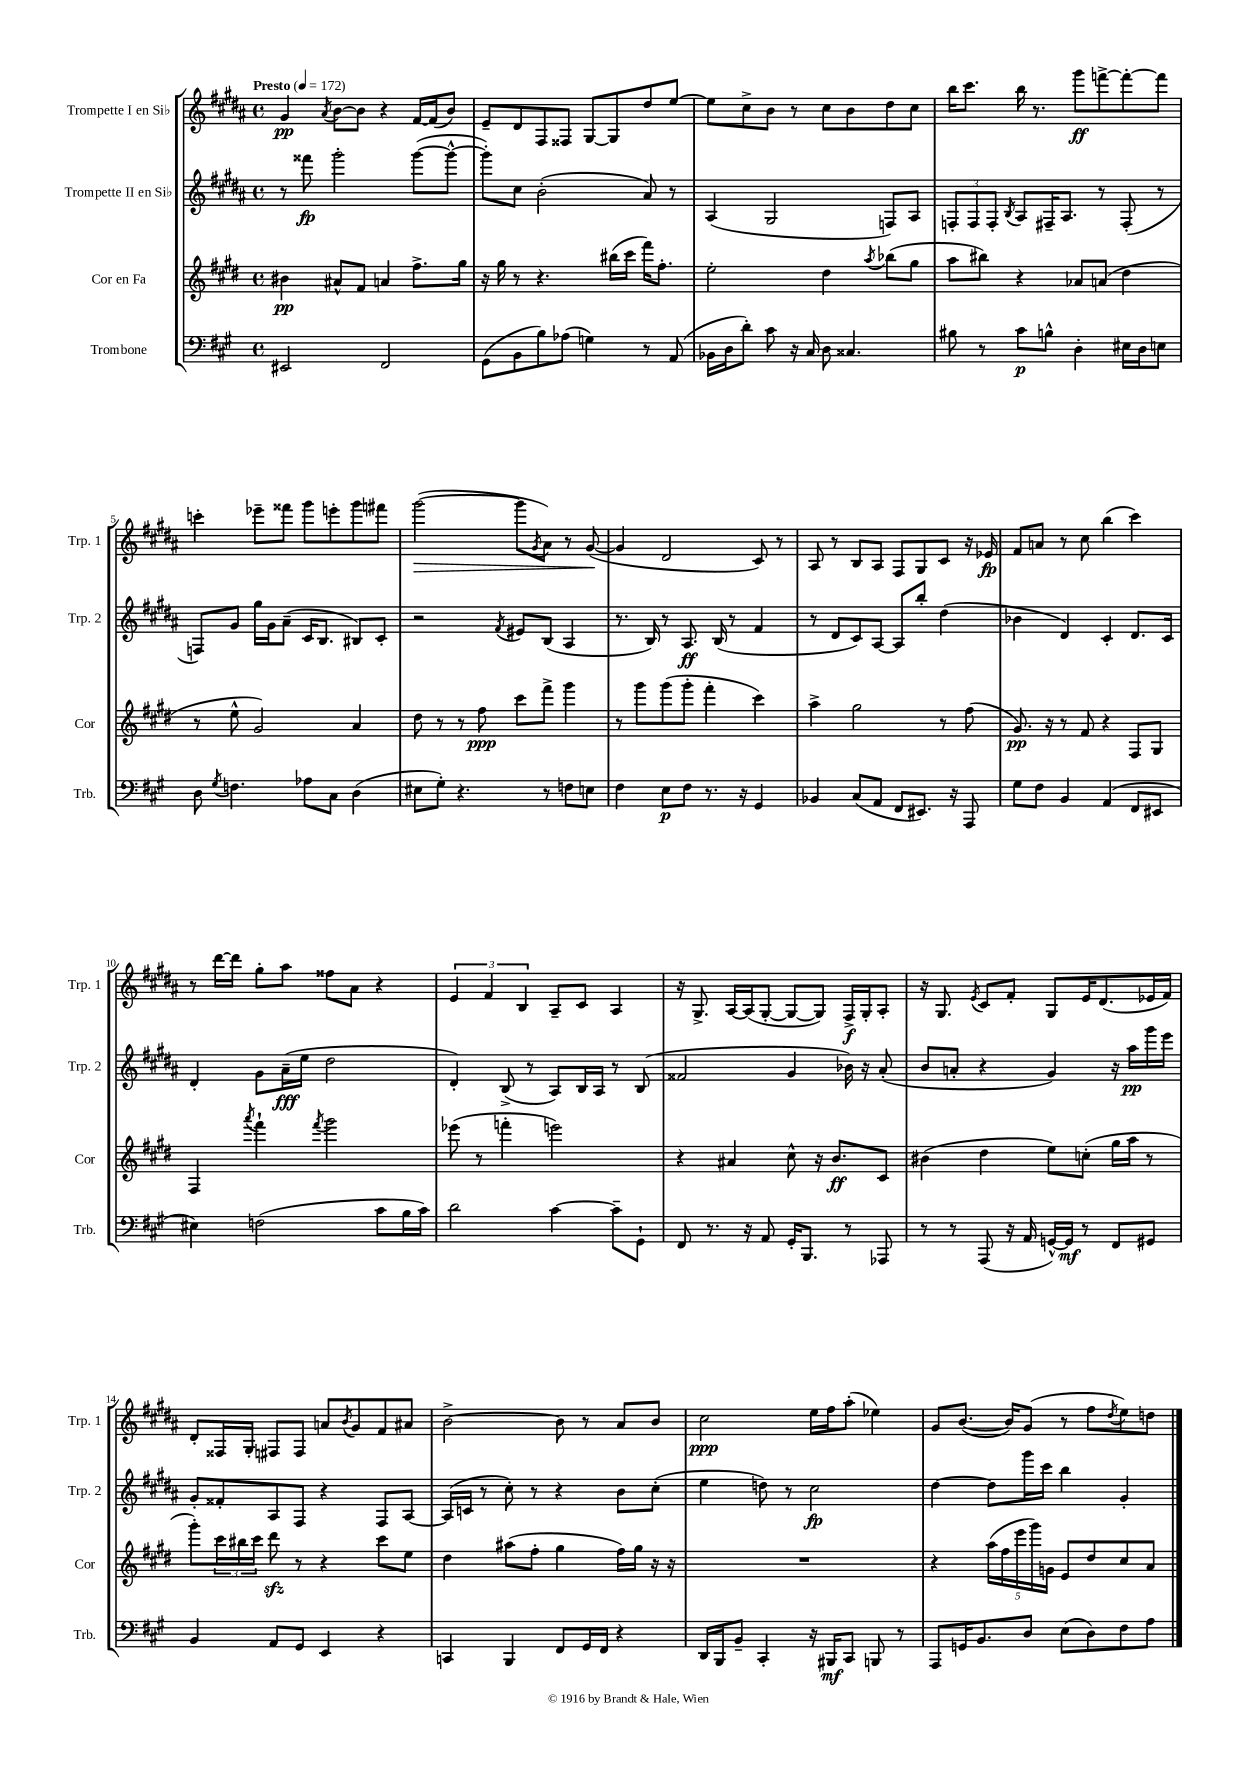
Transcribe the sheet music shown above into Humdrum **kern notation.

**kern	**kern	**kern	**kern
*staff4	*staff3	*staff2	*staff1
*clefF4	*clefG2	*clefG2	*clefG2
*k[f#c#g#]	*k[f#c#g#d#]	*k[f#c#g#d#a#]	*k[f#c#g#d#a#]
*M4/4	*M4/4	*M4/4	*M4/4
*met(c)	*met(c)	*met(c)	*met(c)
*MM172	*MM172	*MM172	*MM172
2EE#/	4b#\	8r	4g#/
.	.	8fff##\	.
.	.	.	8qa#/
.	8a#^^/L	2ggg#'\	[8b\L
.	8f#/J	.	8b\]J
2FF#/	4a/	.	4r
.	8.ff#^\L	([8ggg#\L	[16f#/LL
.	.	.	(16f#/]J
.	.	8ggg#^^\_J	8b/J)
.	16gg#\Jk	.	.
=	=	=	=
(8GG#\L	16r	8ggg#'\]L)	8e~/L
.	16gg#\	.	.
8BB\	8r	8cc#\J	8d#/
8B\)	4.r	(2b'\	8F#/
(8A-\J	.	.	8F##/J
4G\)	.	.	[8G#/L
.	(16bb#\LL	.	8G#/]
.	16ccc#\JJ	.	.
8r	16fff#\LK)	8a#/)	8dd#/
.	8.ff#'\J	.	.
(8AA/	.	8r	[8ee/J
=	=	=	=
16BB-\LL	2ee'\	(4A#/	8ee\]L
16D\J	.	.	.
8d'\J)	.	.	8cc#^\
8c#\	.	2G#/	8b\J
16r	.	.	8r
16C#/	.	.	.
8D\	4dd#\	.	8cc#\L
4.C##/	.	.	8b\
.	8qaa/	.	.
.	(8bb-\L	8F/L)	8dd#\
.	8gg#\J	8A#/J	8cc#\J
=	=	=	=
8B#\	8aa\L	12F'/L	16bb\LK
.	.	.	8.ccc#\J
.	.	12F/	.
8r	8bb#\J)	.	.
.	.	12F'/J	.
.	.	8qB/	.
8c#\L	4r	8A#/L	16bb\
.	.	.	8.r
8B^^\J	.	16F#~/K	.
.	.	8.A#/J	.
4D'\	8a-/L	.	8ggg#\L
.	(8a/J	8r	[8fff^\
16E#\LL	4dd#\	(8F#'/	8fff'\_
16D\J	.	.	.
8E\J	.	8r	8fff\]J
=	=	=	=
8D\	8r	8F/L)	4ccc'\
8qG#/	.	.	.
4.F\	8ee^^\	8g#/J	.
.	2g#/)	16gg#\LL	8eee-~\L
.	.	16g#\J	.
.	.	(8a#~\J	8fff##\J
8A-\L	.	16c#/LK	8ggg#\L
.	.	8.B/J	.
8C#\J	.	.	8eee'\
(4D\	4a/	8B#/L)	8ggg#\
.	.	8c#'/J	8fff#\J
=	=	=	=
8E#\L	8dd#\	2r	([2ggg#\
8G#'\J)	8r	.	.
4.r	8r	.	.
.	8ff#\	.	.
.	.	8qf#/	.
.	8ccc#\L	8e#/L	8ggg#\]L
.	.	.	8qg#/
8r	8fff#^\J	(8B/J	8a#\J)
8F\L	4ggg#\	4A#/	8r
8E\J	.	.	([8g#/
=	=	=	=
4F#\	8r	8.r	4g#/]
.	8ggg#\L	.	.
.	.	16B/)	.
8E\L	(8ggg#\	8r	2d#/
8F#\J	8ggg#'\J	8.A#/	.
8.r	4fff#'\	.	.
.	.	(16B/	.
.	.	8r	.
16r	.	.	.
4GG#/	4ccc#\)	4f#/	8c#/)
.	.	.	8r
=	=	=	=
4BB-/	4aa^\	8r	8A#/
.	.	8d#/L	8r
(8C#/L	2gg#\	8c#/)	8B/L
8AA/J	.	[8A#/J	8A#/J
8FF#/L	.	8A#/]L	8F#/L
8.EE#/J)	.	8bb'/J	8G#/
.	8r	(4dd#\	8c#/J
16r	.	.	.
8AAA/	(8ff#\	.	16r
.	.	.	16e-/
=	=	=	=
8G#\L	8.g#/)	4b-\	8f#/L
8F#\J	.	.	8a/J
.	16r	.	.
4BB/	8r	4d#/)	8r
.	8f#/	.	8cc#\
(4AA/	4r	4c#'/	(4bb\
8FF#/L	8F#/L	8.d#/L	4ccc#\)
8EE#/J	8G#/J	.	.
.	.	16c#/Jk	.
=	=	=	=
4E#\)	4F#/	4d#'/	8r
.	.	.	[16ddd#\LL
.	.	.	16ddd#\]JJ
.	8qaaa/	.	.
(2F\	4fff#`\	8g#\L	8gg#'\L
.	.	(16a#~\L	8aa#\J
.	.	16ee\JJ	.
.	8qfff#/	.	.
.	2ggg#\	2dd#\	8ff##\L
.	.	.	8a#\J
8c#\L	.	.	4r
16B\L	.	.	.
16c#\JJ)	.	.	.
=	=	=	=
2d\	(8eee-\	4d#'/)	6e/
.	8r	.	.
.	.	.	6f#/
.	4fff'\	(8B^/	.
.	.	.	6B/
.	.	8r	.
[4c#\	2eee\)	8A#/L)	8A#~/L
.	.	16B/L	8c#/J
.	.	16A#/JJ	.
8c#~\]L	.	8r	4A#/
8GG#`\J	.	(8B/	.
=	=	=	=
8FF#/	4r	2f##/	16r
.	.	.	8.G#^/
8.r	.	.	.
.	4a#/	.	[16A#/LL
16r	.	.	(16A#/]J
8AA/	.	.	[8G#'/J
16GG#'/LK	8cc#^^\	4g#/	8G#/_L
8.BBB/J	.	.	.
.	16r	.	8G#/]J)
.	8.b/L	.	.
8r	.	16b-\)	16F#^/LL
.	.	16r	16G#'/J
8AAA-/	8c#/J	(8a#'/	8A#'/J
=	=	=	=
8r	(4b#\	8b/L	16r
.	.	.	8.G#/
8r	.	8a'/J	.
.	.	.	8qe/
(8AAA/	4dd#\	4r	8c#/L
16r	.	.	8f#'/J
16AA/	.	.	.
[16GG^^/LL)	8ee\L)	4g#/)	8G#/L
16GG/]JJ	.	.	.
8r	(8cc'\J	.	16e/K
.	.	.	(8.d#/
8FF#/L	16gg#\LL	16r	.
.	16aa\JJ	16aa#\LL	.
8GG#/J	8r	16ggg#\	16e-/L
.	.	16eee\JJ	16f#/JJ)
=	=	=	=
4BB/	8ggg#'\L)	8g#'/L	8d#'/L
.	24ccc#\L	8f##'/	16F##/L
.	24bb#\	.	.
.	.	.	16G#'/JJ
.	24ccc#\JJ	.	.
8AA/L	8ddd#\	8A#/	8F#/L
8GG#/J	8r	8F#/J	8F#/J
4EE/	4r	4r	8a/L
.	.	.	8qb/
.	.	.	8g#/
4r	8ccc#\L	8F#/L	8f#/
.	8ee\J	[8A#/J	8a#/J
=	=	=	=
4CC/	4dd#\	(16A#/]LL	[2b^\
.	.	16c/JJ	.
.	.	8r	.
4BBB/	(8aa#\L	8cc#'\)	.
.	8ff#'\J	8r	.
8FF#/L	4gg#\	4r	8b\]
16GG#/L	.	.	8r
16FF#/JJ	.	.	.
4r	16ff#\LL)	8b\L	8a#/L
.	16gg#\JJ	.	.
.	16r	(8cc#'\J	8b/J
.	16r	.	.
=	=	=	=
16DD/LL	1r	4ee\	2cc#\
16BBB/J	.	.	.
8BB~/J	.	.	.
4CC#'/	.	8dd\)	.
.	.	8r	.
16r	.	2cc#\	16ee\LL
16BBB#/LK	.	.	16ff#\J
8CC#/J	.	.	(8aa#'\J
8BBB/	.	.	4ee-\)
8r	.	.	.
=	=	=	=
8AAA/L	4r	[4dd#\	8g#/L
16GG/K	.	.	([8.b/J
8.BB/	.	.	.
.	(20aa\LL	8dd#\]L	.
.	20ff#\	.	.
.	.	.	16b/]LK)
.	20eee\	.	.
8D/J	.	16ggg#\L	(8g#/J
.	20ggg#\)	.	.
.	.	16ccc#\JJ	.
.	20g\JJ	.	.
(8E\L	8e/L	4bb\	8r
8D\)	8dd#/	.	8ff#\L
.	.	.	8qdd#/
8F#\	8cc#/	4g#'/	8ee\)
8A\J	8a/J	.	8dd\J
==	==	==	==
*-	*-	*-	*-
